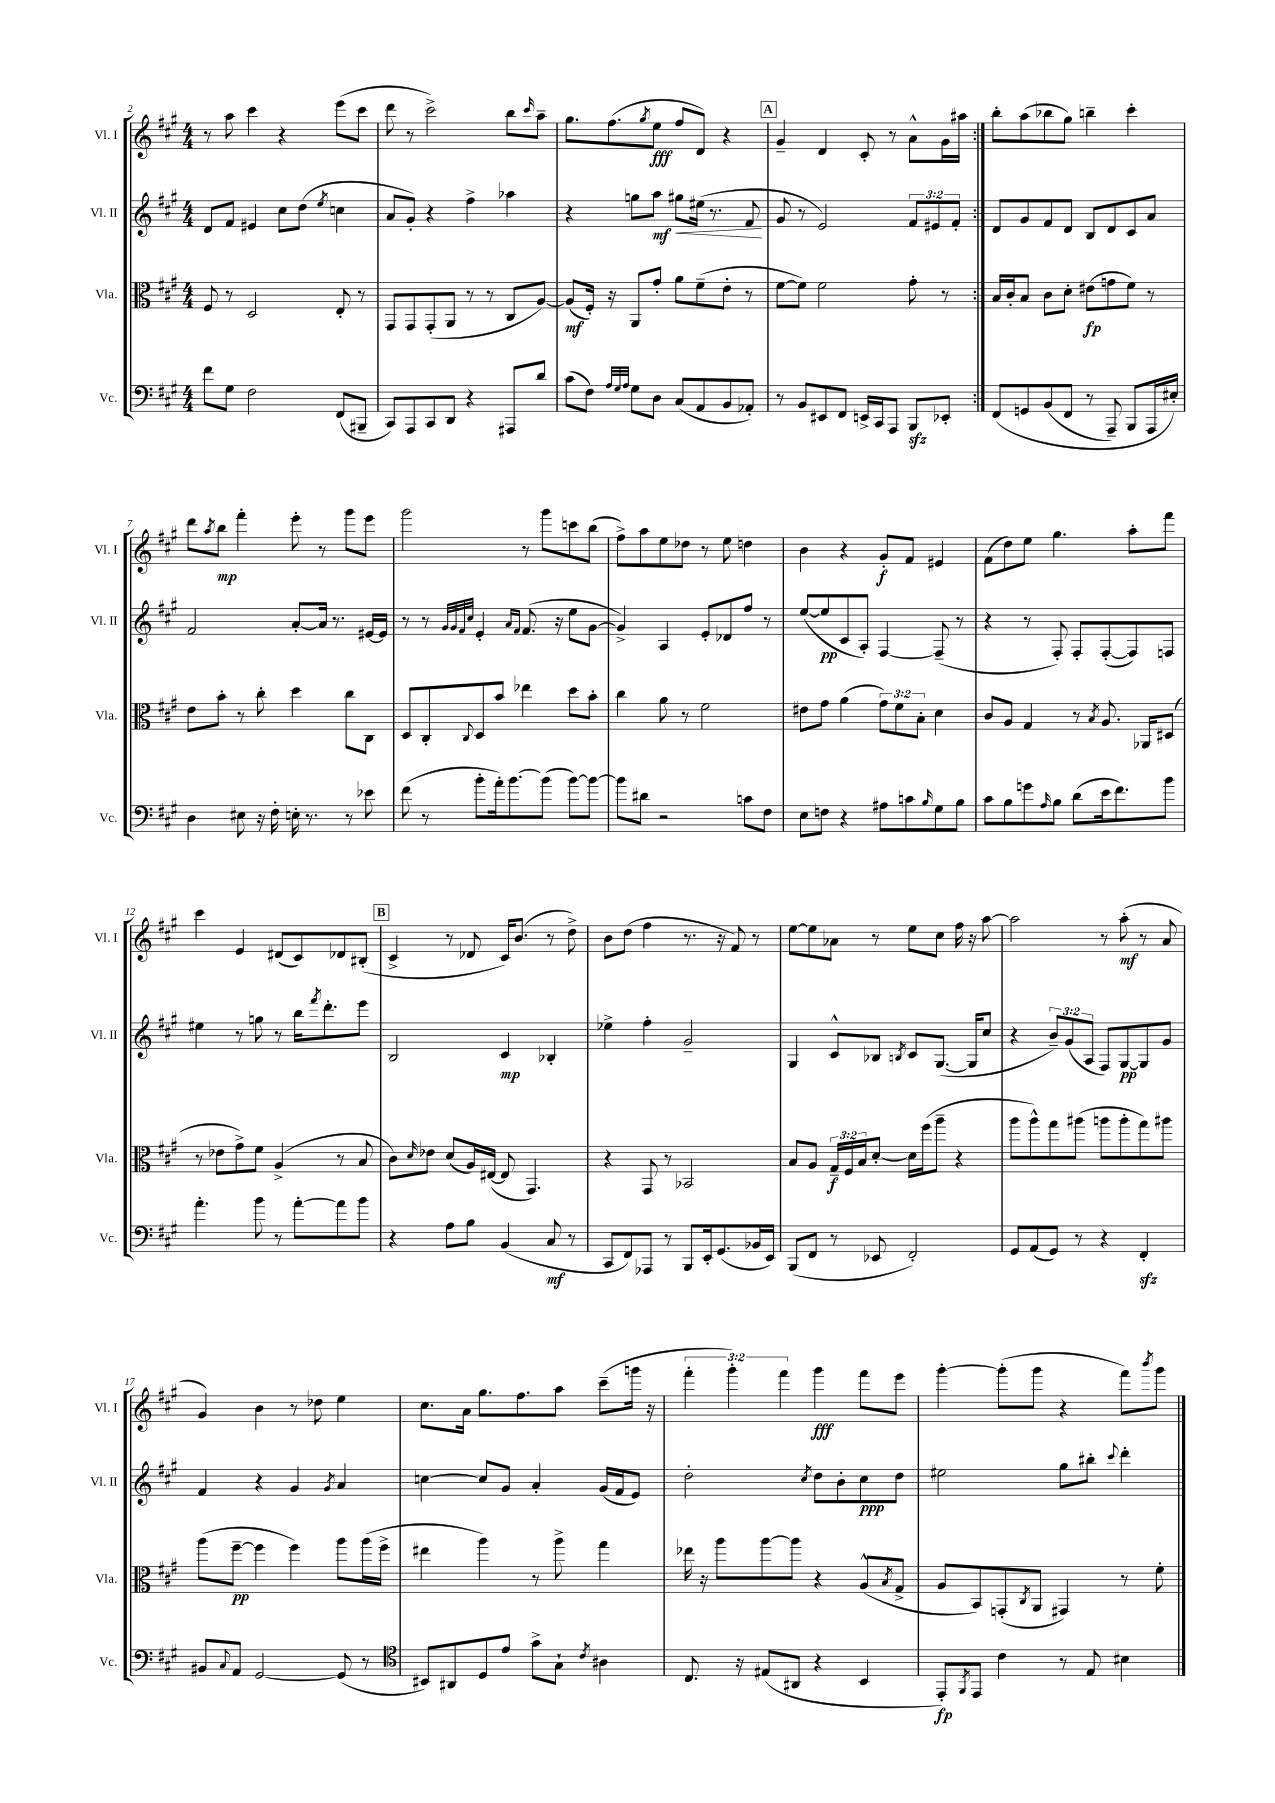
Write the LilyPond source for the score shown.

<<
\new StaffGroup <<
\new Staff = "s0" \with { instrumentName = "Vl. I" shortInstrumentName = "Vl. I" } {
    \clef treble \key a \major \numericTimeSignature \time 4/4 \override Staff.TupletNumber.text = #tuplet-number::calc-fraction-text
    \repeat volta 2 { r8 a''8 cis'''4 r4 e'''8( cis'''8 |
    d'''8 r8 cis'''2->) b''8 \grace { cis'''16 } a''8-- |
    gis''8. fis''8.( \acciaccatura { gis''8 } e''8\fff fis''8 d'8) r4 |
    \mark \markup { \box "A" } gis'4-- d'4 cis'8-. r8 a'8-^ gis'16 ais''16 | }
    b''8-. a''8( bes''8 gis''8) b''4-- cis'''4-. |
    d'''8 \acciaccatura { a''8 } b''8\mp fis'''4-. e'''8-. r8 gis'''8 e'''8 |
    gis'''2 r8 gis'''8 c'''8 b''8( |
    fis''8->) a''8 e''8 des''8 r8 e''8 d''4 |
    b'4 r4 gis'8-.\f fis'8 eis'4 |
    fis'8( d''8) e''8 gis''4. a''8-. fis'''8 |
    cis'''4 e'4 dis'8( cis'8) des'8 bis8-.( |
    \mark \markup { \box "B" } cis'4-> r8 des'8 cis'16) b'8.( r8 d''8->) |
    b'8 d''8( fis''4 r8. r16 fis'8) r8 |
    e''8~ e''8 aes'8 r8 e''8 cis''8 fis''16 r16 a''8~ |
    a''2 r8 a''8-.\mf( r8 a'8 |
    gis'4) b'4 r8 des''8 e''4 |
    cis''8. a'16 gis''8. fis''8. a''8 cis'''8--( g'''16 r16 |
    \tuplet 3/2 { fis'''4-. gis'''4-.) fis'''4 } gis'''4\fff fis'''8 e'''8 |
    gis'''4~-. gis'''8-.( gis'''8 r4 fis'''8) \acciaccatura { b'''8 } gis'''8 \bar "|." |
}
\new Staff = "s1" \with { instrumentName = "Vl. II" shortInstrumentName = "Vl. II" } {
    \clef treble \key a \major \numericTimeSignature \time 4/4 \override Staff.TupletNumber.text = #tuplet-number::calc-fraction-text
    \repeat volta 2 { d'8 fis'8 eis'4 cis''8 d''8( \acciaccatura { e''8 } c''4 |
    a'8 gis'8-.) r4 fis''4-> aes''4 |
    r4 g''8 a''8\mf gis''8\< eis''16( r8. fis'8\! |
    \mark \markup { \box "A" } gis'8 r8 e'2) \tuplet 3/2 { fis'8 eis'8 fis'8-. } | }
    d'8 gis'8 fis'8 d'8 b8 d'8 cis'8 a'8 |
    fis'2 a'8~-. a'16 r8. eis'16~ eis'16 |
    r8 r8 \grace { gis'32 gis'32 fis'32 cis''32 } e'4-. \grace { a'16 fis'16 } fis'8.( r16 e''8 gis'8~ |
    gis'4->) a4 e'8-. des'8 fis''8 r8 |
    e''8~( e''8\pp cis'8 a8-.) fis4~ fis8--( r8 |
    r4 r8 fis8-.) fis8-. fis8~-.( fis8) f8 |
    eis''4 r8 g''8 r8 b''16 \acciaccatura { fis'''8 } d'''8.-. e'''8 |
    \mark \markup { \box "B" } b2 cis'4\mp bes4-. |
    ees''4-> fis''4-. gis'2-- |
    gis4 cis'8-^ bes8 \acciaccatura { b8 } cis'8 gis8.~( gis16 cis''8 |
    r4 \tuplet 3/2 { b'8--) gis'8( a8 } fis8) gis8~\pp gis8 gis'8 |
    fis'4 r4 gis'4 \acciaccatura { gis'8 } a'4 |
    c''4~ c''8 gis'8 a'4-. gis'16( fis'16 e'8) |
    d''2-. \acciaccatura { cis''8 } d''8 b'8-. cis''8\ppp d''8 |
    eis''2 gis''8 bis''8-. \appoggiatura { cis'''8 } d'''4-. \bar "|." |
}
\new Staff = "s2" \with { instrumentName = "Vla." shortInstrumentName = "Vla." } {
    \clef alto \key a \major \numericTimeSignature \time 4/4 \override Staff.TupletNumber.text = #tuplet-number::calc-fraction-text
    \repeat volta 2 { fis8 r8 d2 e8-. r8 |
    gis,8 gis,8 gis,8-.( a,8 r8 r8 cis8 a8~) |
    a8\mf( fis16-.) r16 a,8 gis'8-. a'8 fis'8--( e'8-. r8 |
    \mark \markup { \box "A" } fis'8~ fis'8) fis'2 gis'8-. r8 | }
    b16 cis'16-. b8 cis'8 d'8-. eis'8\fp( g'8 fis'8) r8 |
    e'8 b'8-. r8 cis''8-. d''4 cis''8 cis8 |
    d8 cis8-. \appoggiatura { cis8 } d8 b'8 ees''4 d''8 b'8-. |
    cis''4 a'8 r8 fis'2 |
    eis'8 gis'8 a'4( \tuplet 3/2 { gis'8) fis'8 b8-. } d'4 |
    cis'8 a8 gis4 r8 \acciaccatura { b8 } a8. aes,16 dis8( |
    r8 ees'8 gis'8->) fis'8 a4->( r8 b8 |
    \mark \markup { \box "B" } cis'8) \grace { d'16 } ees'8 d'8( a16) eis16~( eis8 gis,4.) |
    r4 gis,8 r8 bes,2 |
    b8 a8 \tuplet 3/2 { gis16--\f fis16 b16 } d'8~-. d'16 fis''16( a''8-- r4 |
    a''8 a''8-^) gis''8 ais''8( a''8 a''8-. gis''8) ais''8 |
    a''8( fis''8~--\pp fis''4 fis''4) a''8 a''16( fis''16-> |
    eis''4 a''4) r8 a''8-> gis''4 |
    ees''16 r16 a''8 a''8~ a''8 r4 a8-^( \acciaccatura { b8 } gis8-> |
    a8 b,8) g,8-.( \acciaccatura { cis8 } a,8 gis,4) r8 fis'8-. \bar "|." |
}
\new Staff = "s3" \with { instrumentName = "Vc." shortInstrumentName = "Vc." } {
    \clef bass \key a \major \numericTimeSignature \time 4/4
    \repeat volta 2 { fis'8 gis8 fis2 fis,8( bis,,8-- |
    cis,8) a,,8 cis,8 d,8 r4 ais,,8 d'8 |
    cis'8( fis8) \grace { a32 gis32 a32 } gis8 d8 cis8( a,8 b,8 aes,8-.) |
    \mark \markup { \box "A" } r8 b,8 eis,8 fis,8 e,16-> cis,16 a,,8 b,,8\sfz ees,8-. | }
    fis,8\( g,8 b,8( fis,8 r8 a,,8--) b,,8 a,,16 eis16-.\) |
    d4 eis8 r16 fis16-. e16-. r8. r8 ees'8 |
    fis'8( r8 b'8-. a'16-.) b'8.~ b'8( b'8~) b'8~ |
    b'8 dis'8 r2 c'8 fis8 |
    e8 f8 r4 ais8 c'8 \grace { b16 } gis8 b8 |
    cis'8 b8 g'8 \grace { a16 } b8 d'8( e'16 fis'8.) b'8 |
    a'4.-. b'8 r8 a'8~-. a'8 b'8 |
    \mark \markup { \box "B" } r4 a8 b8 b,4( cis8\mf r8 |
    cis,8 fis,8) aes,,8 r8 b,,8 e,16-. gis,8.( bes,16 e,16) |
    b,,8( fis,8 r8 ees,8 fis,2-.) |
    gis,8 a,8( gis,8) r8 r4 fis,4-.\sfz |
    bis,8 \appoggiatura { cis8 } a,8 gis,2~ gis,8( r8 |
    \clef tenor bis,8) ais,8 d8 e'8 gis'8-> gis8-! \acciaccatura { cis'8 } ais4 |
    cis8. r16 eis8( ais,8 r4 b,4 |
    e,8-.\fp) \acciaccatura { fis,8 } e,8 cis'4 r8 e8 bis4 \bar "|." |
}
>>
>>
\layout { \context { \Score currentBarNumber = #2 } }
